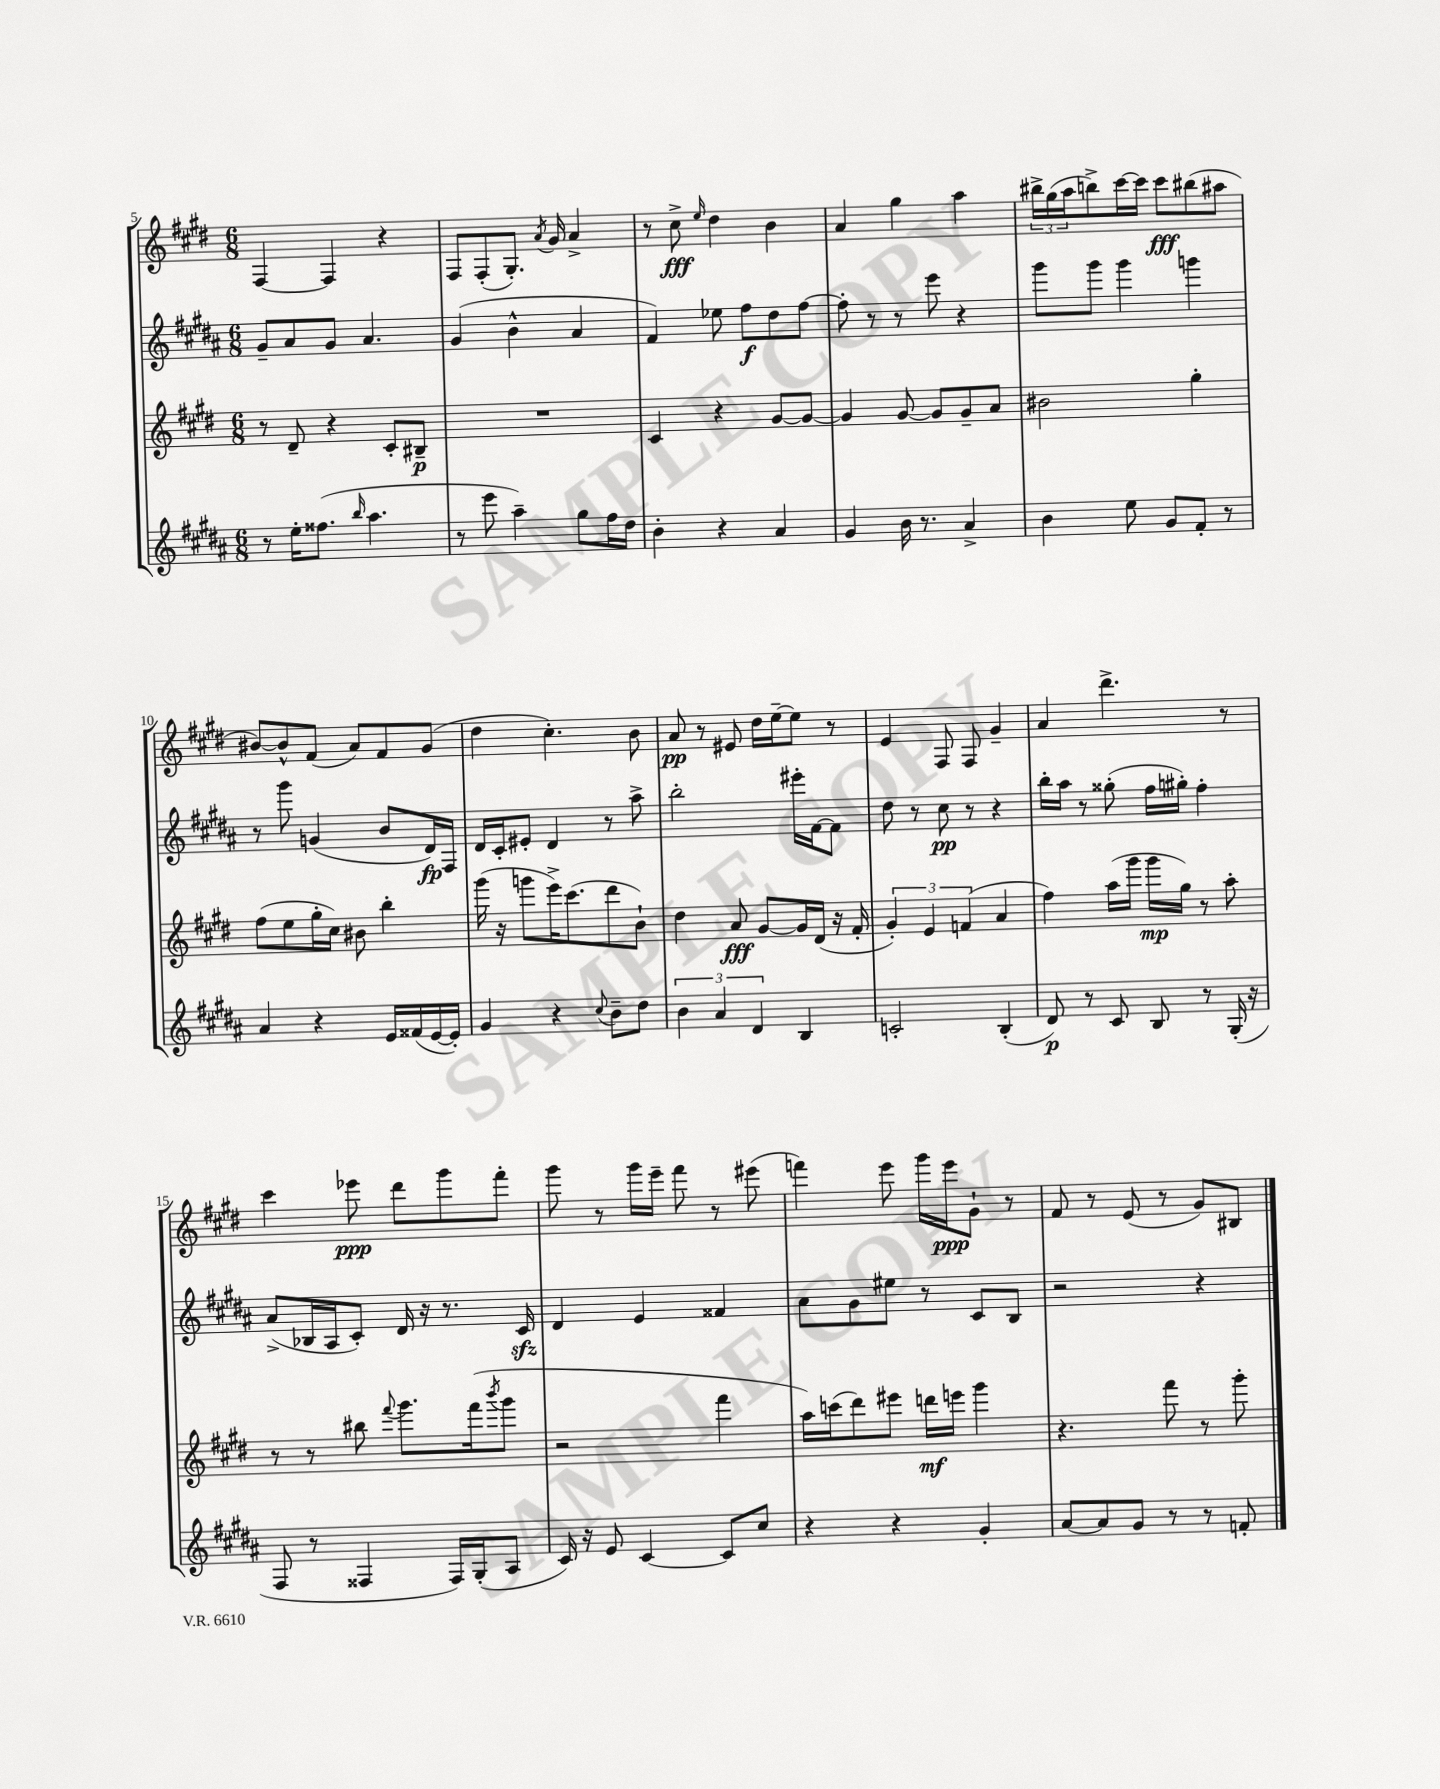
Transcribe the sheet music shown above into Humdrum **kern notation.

**kern	**kern	**kern	**kern
*staff4	*staff3	*staff2	*staff1
*clefG2	*clefG2	*clefG2	*clefG2
*k[f#c#g#d#a#]	*k[f#c#g#d#]	*k[f#c#g#d#a#]	*k[f#c#g#d#]
*M6/8	*M6/8	*M6/8	*M6/8
8r	8r	8g#~	[4F#
16ee'	8d#~	8a#	.
(8.ff##	.	.	.
.	4r	8g#	4F#]
16qqbb	.	.	.
4.aa#	.	4.a#	.
.	8c#'	.	4r
.	8B#~	.	.
=	=	=	=
8r	2.r	(4g#	8F#
8eee	.	.	(8F#'
4aa#~)	.	4b^^	8.G#')
.	.	.	8qa
.	.	.	16g#
8gg#	.	4a#	4a^
16ff#	.	.	.
16dd#	.	.	.
=	=	=	=
4b'	4c#	4f#)	8r
.	.	.	8cc#^
.	.	.	16qqee
4r	4r	8ee-	4dd#
.	.	8ff#	.
4a#	[8g#	8dd#	4b
.	8g#_	[8ff#	.
=	=	=	=
4g#	4g#]	8ff#']	4a
.	.	8r	.
16b	[8g#	8r	4gg#
8.r	.	.	.
.	8g#]	8eee	.
4a#^	8g#~	4r	4aa
.	8a	.	.
=	=	=	=
4b	2b#	8ggg#	24bb#^
.	.	.	(24gg#
.	.	.	24aa
.	.	8ggg#	8bb^)
8ee	.	4ggg#	[16ccc#
.	.	.	16ccc#]
8g#	.	.	8ccc#
8f#'	4gg#'	4ggg	(8bb#
8r	.	.	8aa#
=	=	=	=
4a#	(8ff#	8r	[8b#)
.	8ee	8ggg#	8b#^^]
4r	16gg#'	(4g	(8f#
.	16cc#)	.	.
.	8b#	.	8a)
16e	4bb'	8b	8f#
(16f##	.	.	.
[16e	.	16d#)	(8g#
16e'])	.	16F#	.
=	=	=	=
4g#	(16ggg#	16d#	4dd#
.	16r	16c#'	.
.	8ggg	8e#'	.
4r	16eee^)	4d#	4.cc#')
.	(8.ccc#	.	.
8qqcc#	.	.	.
8b~	8ddd#	8r	.
8dd#	8b`)	8aa#^	8b
=	=	=	=
6b	4dd#	2bb'	8a
.	.	.	8r
6a#	.	.	.
.	8a	.	8e#
6d#	.	.	.
.	[8g#	.	16dd#
.	.	.	[16ee~
4B	16g#]	16eee#'	8ee]
.	(16d#	[16f#	.
.	16r	8f#]	8r
.	16f#'	.	.
=	=	=	=
2c'	6g#')	8dd#	4e
.	.	8r	.
.	6e	.	.
.	.	8cc#	8F#
.	(6f	.	.
.	.	8r	8F#
(4B'	4a	4r	4g#~
=	=	=	=
8d#)	4ff#)	16bb'	4a
.	.	16aa#	.
8r	.	8r	.
8c#	(16aa	(8gg##'	4.ddd#^
.	16ggg#	.	.
8B	16ggg#	16ff#	.
.	16gg#)	16gg#')	.
8r	8r	4ff#'	.
(16G#'	8aa'	.	8r
16r	.	.	.
=	=	=	=
8F#	8r	(8a#^	4ccc#
8r	8r	16B-	.
.	.	16A#	.
4F##	8bb#	8c#')	8eee-
.	8qqfff#	.	.
.	8.ggg#	16d#	8ddd#
.	.	16r	.
16F##)	.	8.r	8ggg#
(16G#'	(16fff#	.	.
.	8qbbb	.	.
8A#	8ggg#	.	8fff#'
.	.	16c#	.
=	=	=	=
16c#)	2r	4d#	8ggg#
16r	.	.	.
8e	.	.	8r
[4c#	.	4e	16ggg#
.	.	.	16eee~
.	.	.	8fff#
8c#]	4fff#	4f##	8r
8cc#	.	.	(8eee#
=	=	=	=
4r	16aa)	8a#	4fff)
.	(16ccc	.	.
.	8ddd#)	8g#	.
4r	8eee#	8ee#	8eee
.	16ddd	8r	16ggg#
.	16eee	.	16eee
4g#'	4ggg#	8c#	8g#`
.	.	8B	8r
=	=	=	=
[8a#	4.r	2r	8f#
8a#]	.	.	8r
8g#	.	.	(8e
8r	8fff#	.	8r
8r	8r	4r	8g#)
8f'	8ggg#'	.	8B#
==	==	==	==
*-	*-	*-	*-
